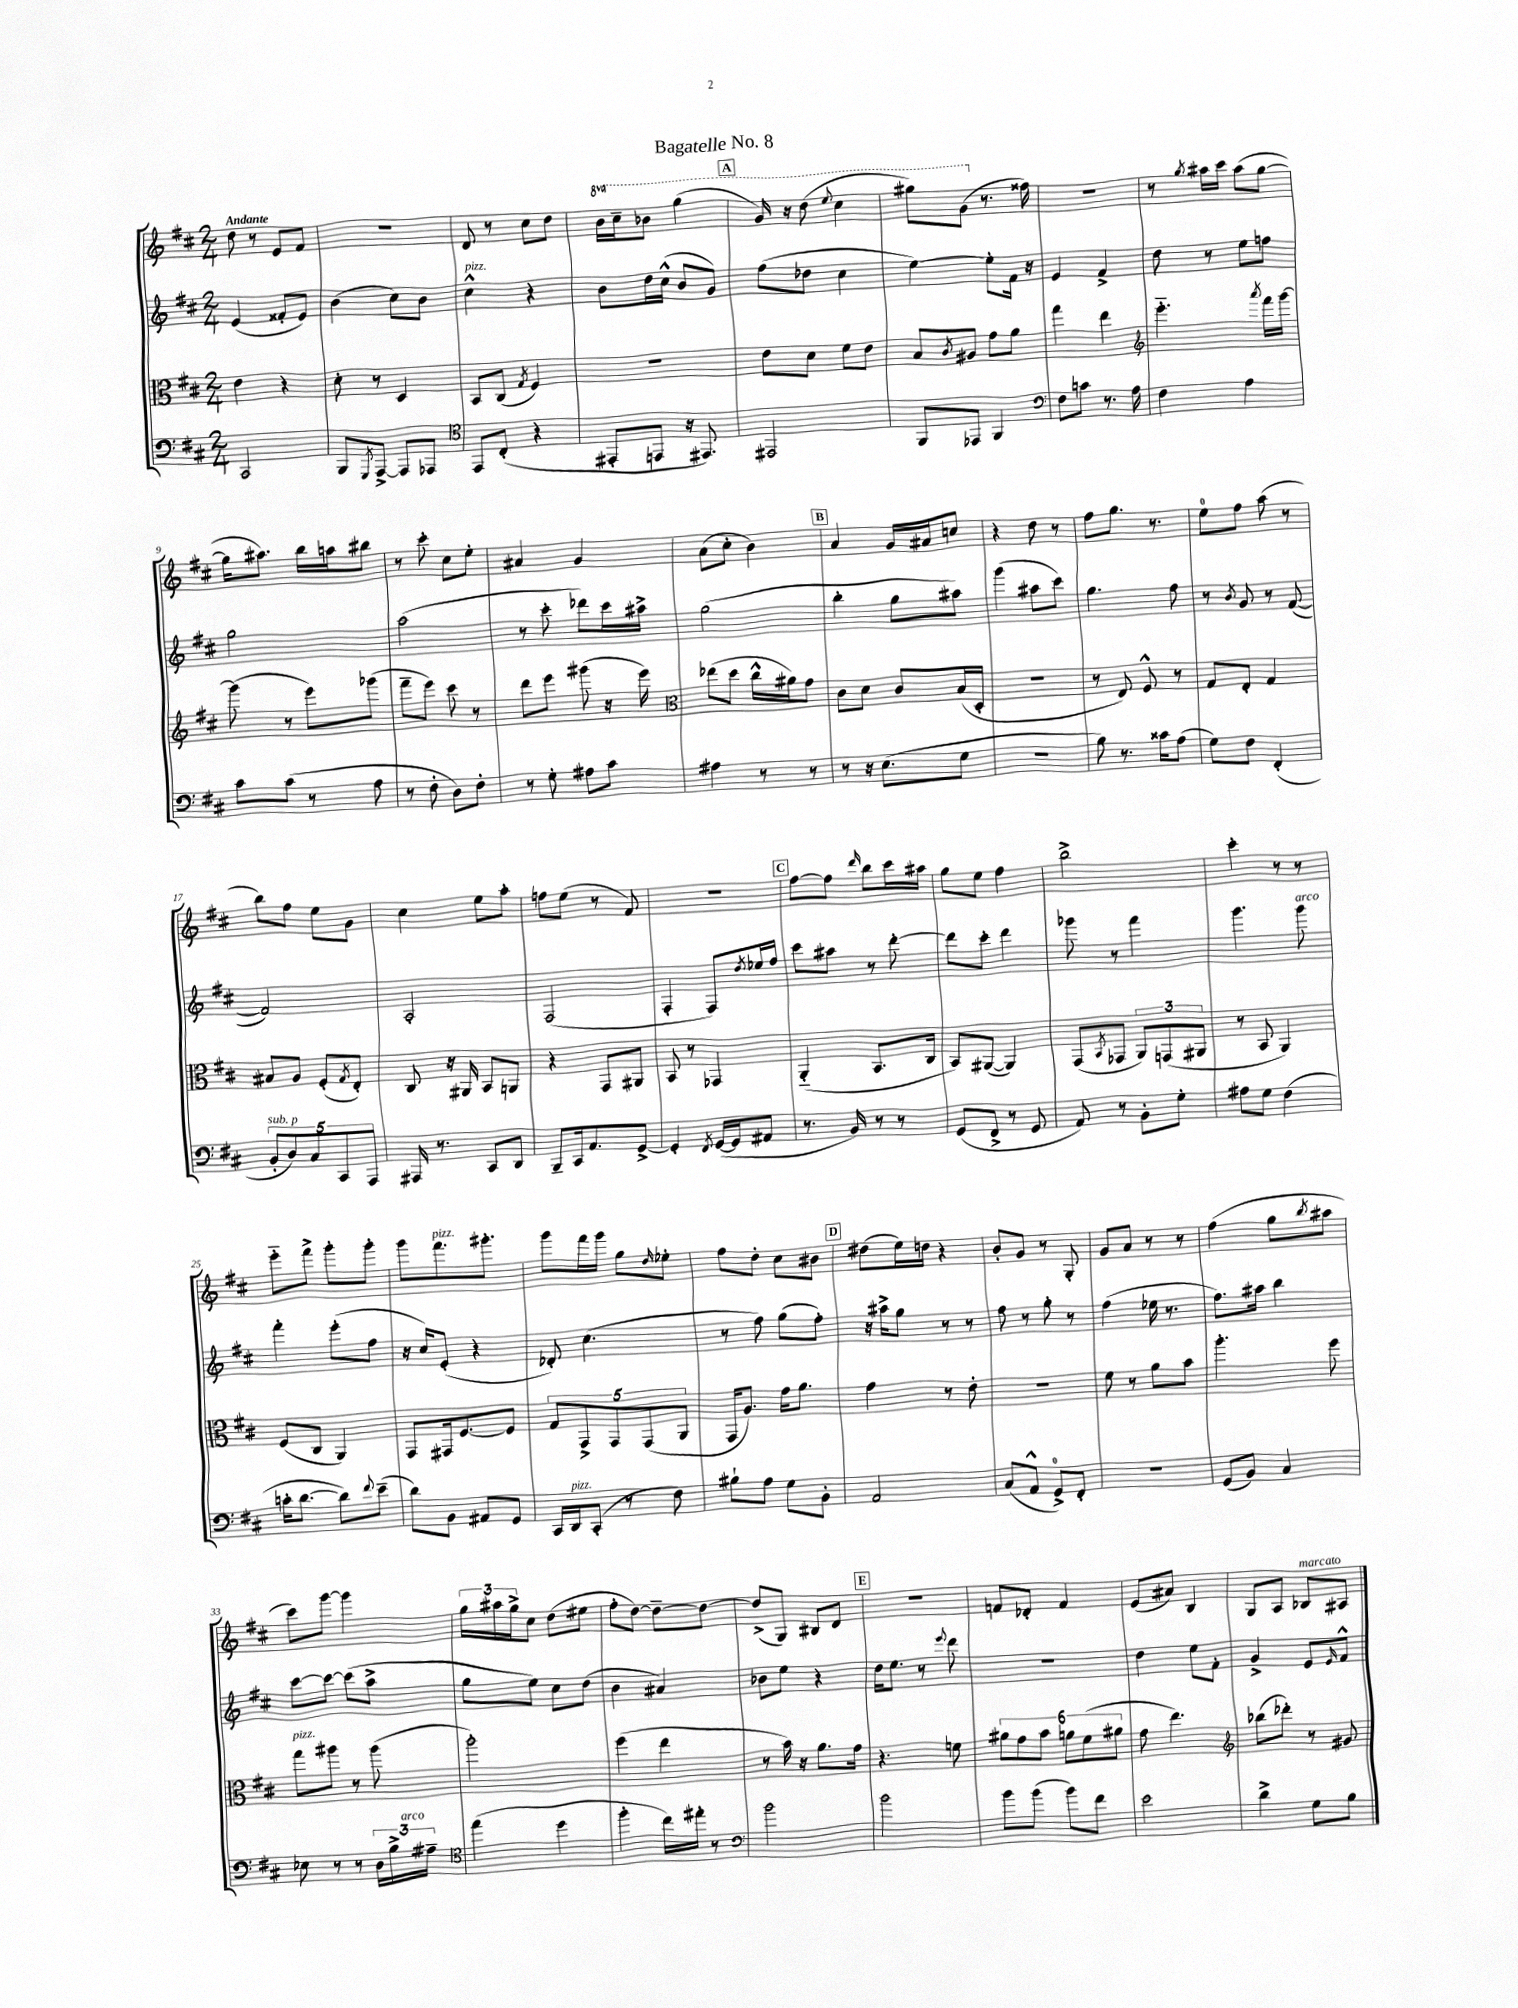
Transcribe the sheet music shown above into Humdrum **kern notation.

**kern	**kern	**kern	**kern
*staff4	*staff3	*staff2	*staff1
*clefF4	*clefC3	*clefG2	*clefG2
*k[f#c#]	*k[f#c#]	*k[f#c#]	*k[f#c#]
*M2/4	*M2/4	*M2/4	*M2/4
2CC#/	4e\	(4e/	8dd\
.	.	.	8r
.	4r	8f##'/L	8e/L
.	.	8e/J)	8f#/J
=	=	=	=
8BBB/L	8d'\	(4b\	2r
8qGGG/	.	.	.
[8AAA^/J	8r	.	.
8AAA/]L	4D/	8cc#\L)	.
8AAA-/J	.	8b\J	.
=	=	=	=
*clefC4	*	*	*
8EE/L	8BB/L	4cc#^^\	8d/
(8C#'/J	(8C#/J	.	8r
.	8qG/	.	.
4r	4F#/)	4r	8cc#\L
.	.	.	8dd\J
=	=	=	=
8EE#'/L	2r	8b\L	16bb\LL
.	.	.	16ccc#~\J
8EE/J	.	16dd\L	8bb-\J
.	.	(16cc#^^\JJ	.
16r	.	8b/L	(4ggg\
8.EE#/)	.	.	.
.	.	8g/J)	.
=	=	=	=
2EE#/	8e\L	(8ff#\L	16gg/)
.	.	.	16r
.	8d\J	8dd-\J	(8ddd\
.	.	.	8qqeee/
.	8f#\L	4cc#\	4ccc#\
.	8e\J	.	.
=	=	=	=
8FF#/L	8B/L	[4ee\)	8ggg#\L)
.	8qc#/	.	.
8EE-/J	8A#/J	.	(8gg\J
4FF#/	8g\L	8ee'\]L	8.r
.	8a\J	16f#\Jk	.
.	.	16r	16ff##\)
=	=	=	=
*clefF4	*	*	*
8F#\L	4gg\	4e/	2r
8c\J	.	.	.
8.r	4ee\	4f#^/	.
16A\	.	.	.
=	=	=	=
*	*clefG2	*	*
4F#\	4.eee'~\	8dd\	8r
.	.	.	8qgg/
.	.	8r	16aa#\LL
.	.	.	16ccc#\JJ
4A\	.	8ee\L	(8aa#\L
.	8qaaa/	.	.
.	16fff#\LL	8ff\J	[8gg\J
.	[16ggg\JJ	.	.
=	=	=	=
8c#\L	(8ggg\]	2gg\	16gg\]LK
.	.	.	8.aa#\J)
(8c#\J	8r	.	.
8r	8eee\L)	.	16bb\LL
.	.	.	16aa\J
8A\	(8ggg-\J	.	8bb#\J
=	=	=	=
8r	8fff#~\L	(2aa\	8r
8F#'\	8eee\J)	.	8ccc#'\
8D\L)	8ccc#\	.	8cc#\L
8F#'\J	8r	.	8ee'\J
=	=	=	=
8r	8ddd\L	8r	4a#/
8G'\	8eee\J	8ccc#'\	.
8A#\L	(8ggg#\	8ddd-\L)	4g/
8c#\J	16r	16ccc#\L	.
.	16eee\)	16aa#^\JJ	.
=	=	=	=
*	*clefC3	*	*
4A#\	(8ee-\L	(2gg\	(8a\L
.	8dd\J	.	8cc#'\J
8r	16cc#^^\LL	.	4b\)
.	16a#\J)	.	.
8r	8g\J	.	.
=	=	=	=
8r	8c#\L	4bb'\	4a/
16r	8d\J	.	.
(8.E\L	.	.	.
.	8c#/L	8gg\L	16g/LL
.	.	.	16a#/J
8G\J	(16B/L	8aa#\J)	8cc/J
.	16D'/JJ	.	.
=	=	=	=
2r	2r	(4ggg\	4r
.	.	8aa#\L	8dd\
.	.	8ccc#\J)	8r
=	=	=	=
8B\)	8r	4.gg\	8ff#\L
8.r	8E/)	.	8.gg\J
.	8F#^^/	.	.
16c##\LK	.	.	8.r
(8A\J	8r	8ff#\	.
=	=	=	=
8G\L)	8G/L	8r	8ee\L
.	.	8qb/	.
8F#\J	8E'/J	8g/	8ff#\J
(4FF#'/	4G/	8r	(8aa\
.	.	([8f#/	8r
=	=	=	=
10BB'/L	8B#/L	2f#/])	8bb\L)
10D/)	.	.	.
.	8A/J	.	8ff#\J
10C#/	.	.	.
.	(8F#'/L	.	8ee\L
10CC#/	.	.	.
.	8qG/	.	.
.	8E'/J)	.	8g\J
10AAA/J	.	.	.
=	=	=	=
16AAA#/	8C#/	2A'/	4cc#\
8.r	.	.	.
.	16r	.	.
.	16AA#/	.	.
8CC#/L	8BB/L	.	8ee\L
8DD/J	8AA/J	.	8aa'\J
=	=	=	=
8BBB~/L	4r	(2F#/	8ff\L
16CC#/k	.	.	(8ee\J
8.AA/	.	.	.
.	8GG/L	.	8r
[8GG^/J	8AA#/J	.	8f#/)
=	=	=	=
4GG'/]	8BB/	4F#'/	2r
.	8r	.	.
8qFF#/	.	.	.
([16GG/LL	4GG-/	8F#/L)	.
16GG/]J	.	.	.
.	.	8qdd/	.
8AA#/J	.	16ee-/L	.
.	.	16ff#/JJ	.
=	=	=	=
8.r	(4AA'~/	8ccc#\L	[8ff#\L
.	.	8aa#\J	8ff#\]J
16BB/)	.	.	.
.	.	.	16qqddd/
8r	8.BB/L	8r	8bb\L
8r	.	[8ddd'\	16ccc#\L
.	16C#/Jk	.	16aa#\JJ
=	=	=	=
(8GG/L	8BB/L)	8ddd\]L	8gg\L
8FF#^/J	([8AA#/J	8ccc#'\J	8ee\J
8r	4AA#/])	4ddd\	4ff#\
8GG/	.	.	.
=	=	=	=
8AA/)	(8GG/L	8ggg-\	2bb^\
.	8qBB/	.	.
8r	8GG-/J	8r	.
8BB'\L	12AA/L)	4fff#\	.
.	(12GG/	.	.
8G'\J	.	.	.
.	12AA#/J	.	.
=	=	=	=
8A#\L	8r	4.ggg\	4ccc#'\
8G\J	8BB/	.	.
(4F#\	4AA/)	.	8r
.	.	8ggg\	8r
=	=	=	=
16c'\LK	(8F#/L	4fff#'\	8eee'~\L
[8.d\J	.	.	.
.	8C#/J	.	8fff#^\J
8d\]L)	4AA/)	(8eee'\L	8ggg'\L
8qqf#/	.	.	.
(8e~\J	.	8ff#\J	8ggg'\J
=	=	=	=
8d\L)	8GG/L	16r	8ggg\L
.	.	16cc#/LK)	.
8BB\J	16GG#/k	(8e'/J	8.fff#\
.	[8.F#/	.	.
8AA#/L	.	4r	.
.	.	.	8.ggg#'\J
8GG/J	8F#/]J	.	.
=	=	=	=
16CC#/LL	10G/L	8d-'/)	8ggg\L
16DD/J	.	.	.
.	10GG^/	.	.
(8CC#'/J	.	(4.cc#\	16fff#\L
.	.	.	16ggg\JJ
.	10GG/	.	.
8r	.	.	8gg\L
.	(10GG/	.	.
.	.	.	16qqdd/
8F#\)	.	.	8ee-'\J
.	10AA/J	.	.
=	=	=	=
8B#`\L	16GG/LK	8r	8ff#\L
.	8.A/J)	.	.
8A\J	.	8ff#\)	8dd'\J
8G\L	16g\LK	(8gg\L	8cc#\L
.	8.a\J	.	.
8BB'\J	.	8ff#'\J)	8b#\J
=	=	=	=
2AA/	4g\	16r	(8dd#\L
.	.	16aa#^\LK	.
.	.	8gg\J	16ee\L)
.	.	.	16dd\JJ
.	8r	8r	4r
.	8e'\	8r	.
=	=	=	=
(8C#/L	2r	8ff#\	8b'/L
8AA^^/J	.	8r	8g/J
8GG^/L)	.	8gg'\	8r
8FF#'/J	.	8r	8G'/
=	=	=	=
2r	8f#\	(4ff#\	8g/L
.	8r	.	8a/J
.	8a\L	16ee-\	8r
.	.	8.r	.
.	8b\J	.	8r
=	=	=	=
(8GG/L	4.aa'\	8.ff#\L)	(4ff#\
8BB/J)	.	.	.
.	.	16aa#\Jk	.
4C#/	.	4bb\	8gg\L
.	.	.	8qbb/
.	8ff#\	.	8aa#\J
=	=	=	=
8E-\	8gg\L	[8ccc#\L	8ccc#\L)
8r	8aa#\J	8ccc#\_J	[8ggg\J
8r	8r	(8ccc#\]L	4ggg\]
24D\LL	(8aa#\	8aa^\J	.
24B^\	.	.	.
24A#~\JJ	.	.	.
=	=	=	=
*clefC4	*	*	*
(4ee\	2aa'\)	8gg\L	24gg\LL
.	.	.	24aa#\
.	.	.	24gg^\J
.	.	8ee\J)	8cc#\J
4dd\	.	8cc#\L	(8dd\L
.	.	(8dd\J	8ee#\J
=	=	=	=
4ff#'\	(4ff#\	4b\	8ff#'\L
.	.	.	[8dd\J)
16cc#\LL)	4ee\	4a#/)	8dd~\_L
16ee#'\JJ	.	.	.
8r	.	.	8dd\_J
=	=	=	=
*clefF4	*	*	*
2b\	8r	8b-\L	(8dd^/]L
.	16b\)	8ee\J	8G/J)
.	16r	.	.
.	8.a\L	4r	8B#/L
.	.	.	8d/J
.	16g\Jk	.	.
=	=	=	=
2b\	4.r	16dd\LK	2r
.	.	8.ee\J	.
.	.	8r	.
.	.	8qqeee/	.
.	8f\	8ddd\	.
=	=	=	=
8b\L	12a#\L	2r	8f/L
.	12g\	.	.
(8b\J	.	.	8d-'/J
.	12b\J	.	.
8b\L)	12a\L	.	4f/
.	(12f#\	.	.
8f#\J	.	.	.
.	12a#\J	.	.
=	=	=	=
2e\	8g\	4dd\	(8e/L
.	4.ee\)	.	8a#/J)
.	.	8ee\L	4B/
.	.	8f#'\J	.
=	=	=	=
*	*clefG2	*	*
4d^\	(8bb-\L	4g^/	8G/L
.	8ddd-'\J)	.	8A/J
8G\L	8r	8e/L	8B-/L
.	.	16qqe/	.
8B\J	8g#/	8f#^^/J	8A#/J
==	==	==	==
*-	*-	*-	*-
